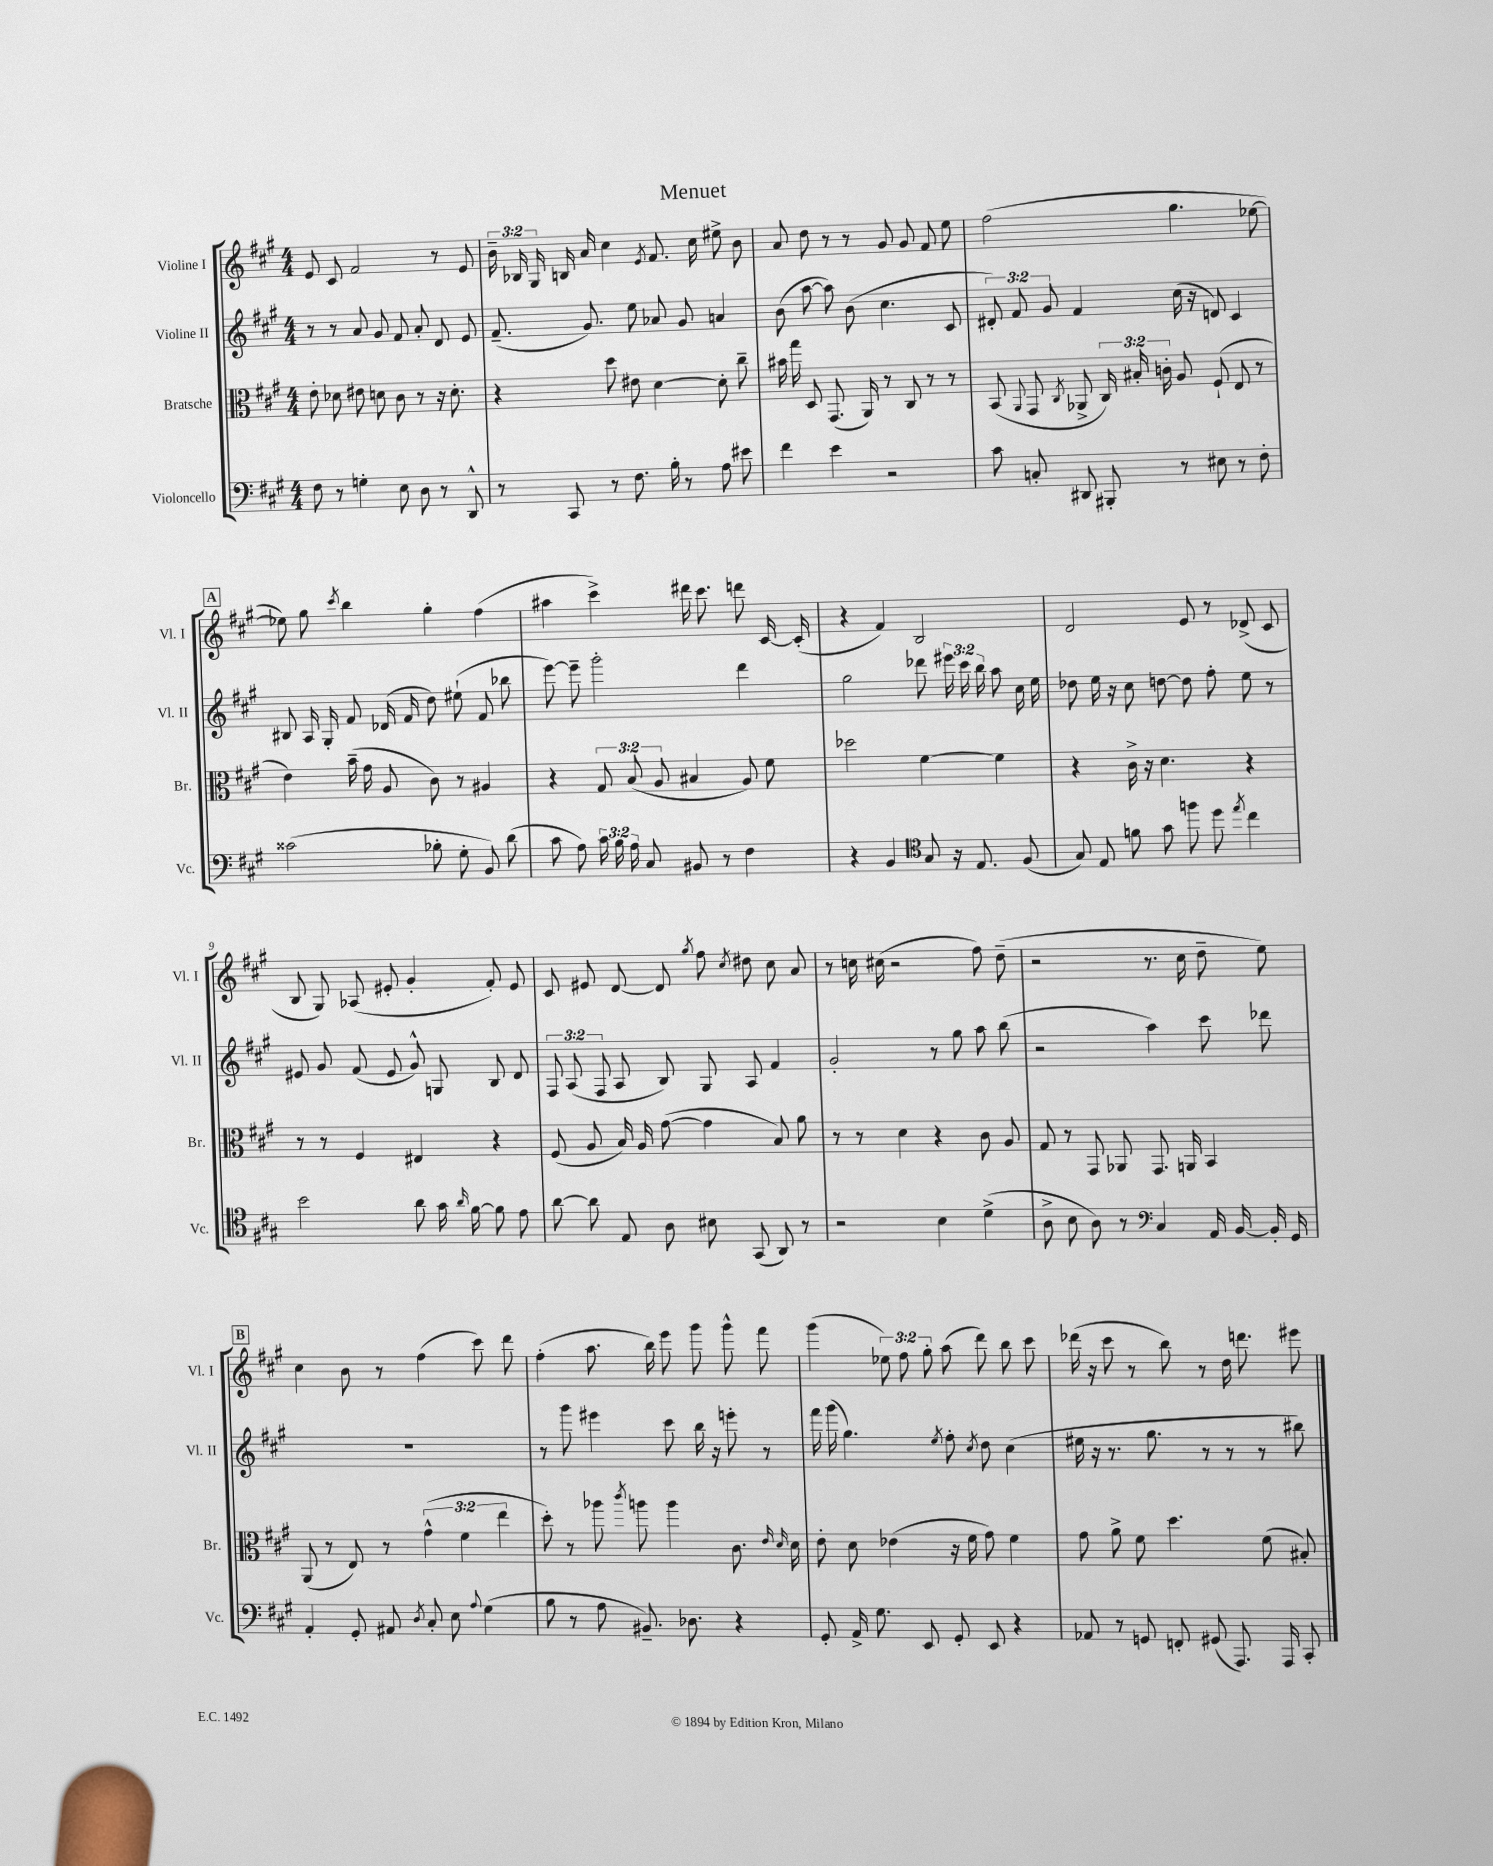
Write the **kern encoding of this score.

**kern	**kern	**kern	**kern
*staff4	*staff3	*staff2	*staff1
*clefF4	*clefC3	*clefG2	*clefG2
*k[f#c#g#]	*k[f#c#g#]	*k[f#c#g#]	*k[f#c#g#]
*M4/4	*M4/4	*M4/4	*M4/4
8F#\	8e'\	8r	8e/
8r	8d-\	8r	8c#/
4G'\	8e#\	8a/	2f#/
.	8d\	8g#/	.
8E\	8c#\	8f#/	.
8D\	8r	8a'/	.
8r	16r	8d/	8r
.	8.d'\	.	.
8DD^^/	.	8e/	8e/
=	=	=	=
8r	4r	(8.f#~/	24b~\
.	.	.	24B-/
.	.	.	24G#/
8CC#/	.	.	16B/
.	.	8.g#/)	16a/
8r	8dd\	.	4cc#\
8.F#\	8e#\	8ee\	.
.	.	.	8qe/
.	[4d\	8a-/	8.f#/
16B'\	.	.	.
8r	.	8g#/	.
.	.	.	16cc#\
8A\	8d'\]	4a/	8ee#^\
8e#\	8cc#~\	.	8b\
=	=	=	=
4f#\	16b#\	(8b\	8a/
.	16gg#\	.	.
.	8D/	[8aa\	8dd\
4e\	(8.GG#/	8aa\])	8r
.	.	(8b\	8r
.	16AA/)	.	.
2r	8r	4.cc#\	8g#/
.	8C#/	.	8g#/
.	8r	.	8f#/
.	8r	8c#/	8ee\
=	=	=	=
8c#\	(8BB/	12d#'/)	(2ff#\
.	.	12f#/	.
.	8qqAA/	.	.
8C'/	8GG#/	.	.
.	.	12g#/	.
.	8qC#/	.	.
8DD#/	8AA-^/	4f#/	.
8BBB#'/	24C#/)	.	.
.	24B#'/	.	.
.	24c'\	.	.
8r	8A/	(16cc#\	4.gg#\
.	.	16r	.
8E#\	(8F#`/	8d/)	.
8r	8E/	4c#/	.
8F#'\	8r	.	[8ee-\
=	=	=	=
(2c##\	4e\)	8B#/	8ee-\])
.	.	16A/	8gg#\
.	.	16G#'/	.
.	.	.	8qccc#/
.	(16b~\	8f#/	4bb\
.	16g#\	.	.
.	8A/	(16d-/	.
.	.	16f#/	.
8B-'\	8c#\)	8dd\)	4gg#'\
8G#'\	8r	(8ee#`\	.
8BB/)	4A#/	8f#/	(4ff#\
(8d\	.	8bb-\	.
=	=	=	=
8c#\	4r	[8eee\)	4aa#\
8A\)	.	8eee~\]	.
24c#\	12G#/	2ggg#'\	4ccc#^\)
24B\	.	.	.
24A\	(12B/	.	.
8C#/	.	.	.
.	12A/	.	.
8BB#/	4B#/	.	16ddd#\
.	.	.	8.ccc#\
8r	.	.	.
4F#\	8A/)	4ddd\	8ddd\
.	8f#\	.	[16c#/
.	.	.	(16c#'/]
=	=	=	=
4r	2dd-\	2gg#\	4r
4BB/	.	.	4f#/)
*clefC4	*	*	*
8G#/	[4f#\	8ddd-\	2B/
16r	.	24eee#\	.
.	.	24ccc#\	.
8.E/	.	.	.
.	.	24bb\	.
.	4f#\]	8aa\	.
(8F#/	.	16cc#\	.
.	.	16ee\	.
=	=	=	=
8G#/)	4r	8dd-\	2d/
8E/	.	16ee\	.
.	.	16r	.
8f\	16c#^\	8cc#\	.
.	16r	.	.
8g#\	4.d\	[8dd\	.
8ff\	.	8dd\]	8e/
8dd\	.	8ff#'\	8r
8qee/	.	.	.
4cc#\	4r	8ee\	(8d-^/
.	.	8r	8c#/
=	=	=	=
2b\	8r	8e#/	8B/
.	8r	8g#/	8G#/)
.	4F#/	(8f#/	(8A-/
.	.	8e#/	8e#'/
8a\	4E#/	8g#^^/)	4g#'/
16g#\	.	8G/	.
16qqa/	.	.	.
[16f#\	.	.	.
8f#\]	4r	8B/	8f#'/)
8e\	.	8d/	8e#/
=	=	=	=
[8a\	(8F#/	12F#/	8c#/
.	.	(12A/	.
8a\]	8A/	.	8e#/
.	.	12F#/	.
8E/	16B/)	8A/	[8d/
.	16A/	.	.
8A\	([8g#\	8B/)	8d/]
.	.	.	8qgg#/
8B#\	4g#\]	8G#/	8ff#\
.	.	.	8qcc#/
(8GG#/	.	8A/	8dd#\
8AA/)	8B/)	4f#/	8cc#\
8r	8a\	.	8a/
=	=	=	=
2r	8r	2g#'/	8r
.	8r	.	16cc\
.	.	.	(16cc#\
.	4d\	.	2r
4B\	4r	8r	.
.	.	8gg#\	.
(4d^\	8c#\	8aa\	8ff#\)
.	8A/	(8bb\	(8dd~\
=	=	=	=
8A^\	8G#/	2r	2r
8B\	8r	.	.
8A\)	8GG#/	.	.
8r	8AA-/	.	.
*clefF4	*	*	*
4C#/	8.GG#/	4aa\)	8.r
.	16AA/	.	16cc#\
16AA/	4BB/	8ccc#\	8dd~\
[16BB/	.	.	.
16BB'/]	.	8ddd-\	8ee\)
16GG#/	.	.	.
=	=	=	=
4AA'/	(8AA/	1r	4cc#\
.	8r	.	.
8GG#'/	8E/)	.	8b\
8AA#/	8r	.	8r
8qD/	.	.	.
8C#'/	(6g#^^\	.	(4ff#\
8E\	.	.	.
.	6f#\	.	.
8qqA/	.	.	.
(4G#\	.	.	8ccc#\)
.	6ee\	.	.
.	.	.	8ddd\
=	=	=	=
8B\	8dd'\)	8r	(4ff#'\
8r	8r	8ggg#\	.
8A\	8aa-\	4eee#\	8.aa\
.	8qccc#/	.	.
8.BB#~/)	8aa\	.	.
.	.	.	16bb\)
.	4aa\	8ccc#\	8eee\
8.D-\	.	.	.
.	.	16bb\	8ggg#\
.	.	16r	.
4r	8.c#\	8eee'\	8ggg#^^\
.	.	8r	8fff#\
.	16qqe/	.	.
.	16qqd/	.	.
.	16d\	.	.
=	=	=	=
8GG#'/	8e'\	16fff#\	(4ggg#\
.	.	(16ggg#\	.
16AA^/	8d\	4.gg#\)	.
8.G#\	.	.	.
.	(4e-\	.	12ee-\)
.	.	.	12ff#\
8EE/	.	.	.
.	.	.	12gg#'\
.	.	8qee/	.
8GG#'/	16r	8ff#'\	(8aa\
.	16f#\	.	.
.	.	8qcc#/	.
8EE/	8g#\)	8dd\	8ddd\)
4r	4f#\	(4cc#\	8bb\
.	.	.	8ccc#\
=	=	=	=
8AA-/	8g#\	16ee#\	(16ddd-\
.	.	16r	16r
8r	8a^\	8.r	8ccc#\
8GG/	8f#\	.	8r
.	.	8.gg#\	.
8FF'/	4.dd\	.	8bb\)
(8GG#/	.	8r	8r
8.AAA/)	.	8r	16dd\
.	.	.	8.ddd\
.	(8f#\	8r	.
16AAA/	.	.	.
8CC#'/	8B#'/)	8bb#\)	8eee#\
==	==	==	==
*-	*-	*-	*-
